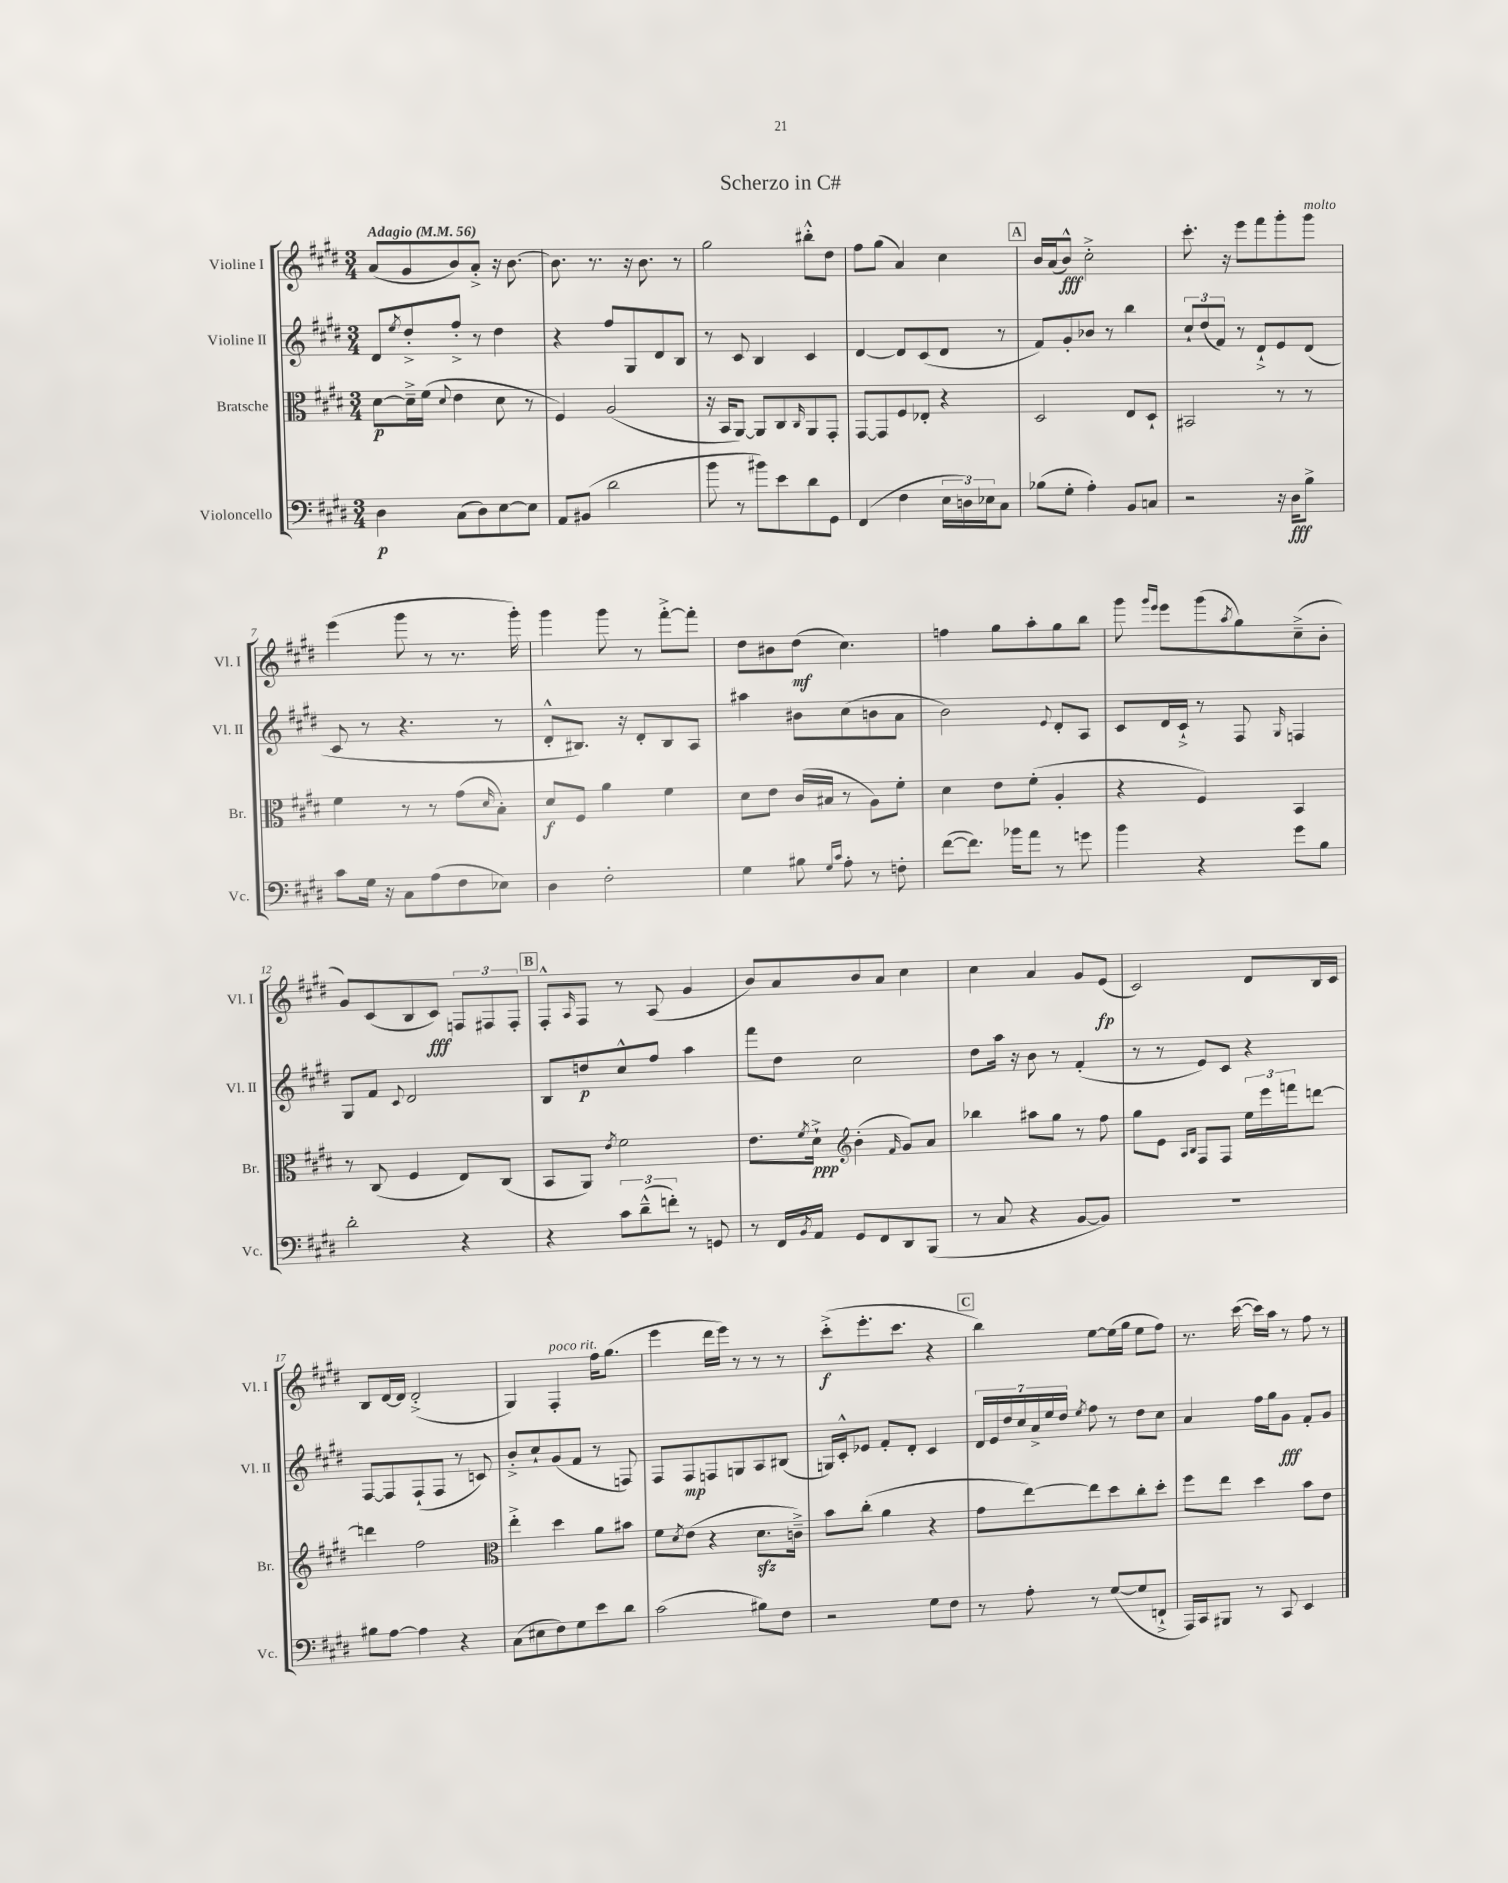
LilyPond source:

\header { title = "Scherzo in C#" }
<<
\new StaffGroup <<
\new Staff = "s0" \with { instrumentName = "Violine I" shortInstrumentName = "Vl. I" } {
    \clef treble \key e \major \numericTimeSignature \time 3/4 \tempo "Adagio" 4 = 56
    a'8( gis'8 b'8) a'8-.-> r16 b'8.~ |
    b'8. r8. r16 b'8. r8 |
    gis''2 bis''8-.-^ dis''8 |
    fis''8 gis''8( a'4) cis''4 |
    \mark \markup { \box "A" } b'16 a'16( b'8-^\fff) cis''2-.-> |
    cis'''8.-. r16 e'''8 fis'''8 gis'''8-. gis'''8^\markup { \italic "molto" } |
    e'''4( gis'''8 r8 r8. gis'''16-.) |
    gis'''4 gis'''8 r8 fis'''8~-.-> fis'''8-. |
    dis''8 bis'8 dis''8\mf( cis''4.) |
    f''4 gis''8 a''8-. gis''8 b''8 |
    gis'''8 \grace { gis'''16 e'''16 } e'''8 gis'''8( \acciaccatura { a''8 } gis''8) cis''8--->( b'8-. |
    gis'8) cis'8( b8 cis'8\fff) \tuplet 3/2 { f8 fis8 fis8-. } |
    \mark \markup { \box "B" } fis8-.-^ \grace { a16 } fis8 r8 a8( gis'4 |
    b'8) a'8 b'8 a'8 cis''4 |
    cis''4 a'4 gis'8 e'8\fp( |
    cis'2) dis'8 b16 cis'16 |
    b8 dis'16~ dis'16 dis'2-.->( |
    gis4) fis4-.^\markup { \italic "poco rit." } fis''16 gis''8.( |
    e'''4 dis'''16 e'''16) r8 r8 r8 |
    cis'''8-.->\f( e'''8.-. cis'''8. r4 |
    \mark \markup { \box "C" } b''4) e''8~ e''16( gis''16 e''8 fis''8) |
    r8. cis'''16~( cis'''16) a''16 r8 fis''8 r8 \bar "|." |
}
\new Staff = "s1" \with { instrumentName = "Violine II" shortInstrumentName = "Vl. II" } {
    \clef treble \key e \major \numericTimeSignature \time 3/4
    dis'8 \acciaccatura { e''8 } dis''8-.-> fis''8-.-> r8 dis''4 |
    r4 fis''8 gis8 dis'8 b8 |
    r8 cis'8 b4 cis'4 |
    dis'4~ dis'8 cis'8( dis'8 r8 |
    \mark \markup { \box "A" } fis'8) gis'8-. bes'8 r8 b''4 |
    \tuplet 3/2 { cis''8-! dis''8( fis'8) } r8 dis'8-!-> e'8 dis'8( |
    cis'8 r8 r4. r8 |
    dis'8-.-^ bis8.) r16 dis'8-. bis8 a8 |
    ais''4 bis'8 cis''8( b'8 a'8 |
    b'2) \appoggiatura { e'8 } dis'8-. a8 |
    cis'8 dis'16 cis'16-!-> r8 fis8 \grace { gis16 } f4 |
    gis8 fis'8 \appoggiatura { cis'8 } dis'2 |
    \mark \markup { \box "B" } b8 d''8\p cis''8-^ fis''8 a''4 |
    fis'''8 dis''8 cis''2 |
    dis''8 a''16 r16 b'8 r8 fis'4-.( |
    r8 r8 e'8) cis'8 r4 |
    fis8~ fis8 fis8-!( fis8 r8 c'8) |
    b'8-.-> cis''8-! gis'8( fis'8 r8 f8) |
    fis8 fis8\mp f8 g8 a8 bis8( |
    g16) cis'16-.-^ ees'8 fis'8-. dis'8-. cis'4 |
    \mark \markup { \box "C" } \tuplet 7/4 { dis'16 e'16 dis''16 cis''16 a'16-> e''16 dis''16 } \acciaccatura { e''8 } fis''8 r8 dis''8 cis''8 |
    a'4 fis''16 gis''16 gis'8\fff fis'8-. gis'8 \bar "|." |
}
\new Staff = "s2" \with { instrumentName = "Bratsche" shortInstrumentName = "Br." } {
    \clef alto \key e \major \numericTimeSignature \time 3/4
    dis'8~\p dis'16---> fis'16( \appoggiatura { dis'8 } e'4 dis'8 r8 |
    fis4) a2( |
    r16 b,16 a,8~) a,8 cis8 \grace { cis16 } a,8 gis,8-. |
    gis,8~ gis,8 fis8 ees8-. r4 |
    \mark \markup { \box "A" } dis2 e8 dis8-! |
    bis,2 r8 r8 |
    fis'4 r8 r8 gis'8( \grace { dis'16 } b8-.) |
    dis'8\f fis8 a'4 fis'4 |
    dis'8 e'8 cis'16( bis16 r8 a8) fis'8-. |
    dis'4 e'8 fis'8-.( a4-. |
    r4 fis4) b,4 |
    r8 cis8( fis4 e8) cis8( |
    \mark \markup { \box "B" } b,8 a,8) \acciaccatura { e'8 } fis'2 |
    e'8. \acciaccatura { fis'8 } dis'16-!->\ppp \clef treble b'4-.( \grace { fis'16 } gis'8) a'8 |
    bes''4 ais''8 gis''8 r8 fis''8 |
    gis''8 e'8 \grace { a16 b16 } fis8 fis8 \tuplet 3/2 { e''16 e'''16 f'''16 } d'''8~ |
    d'''4 fis''2 |
    \clef alto e''4-.-> dis''4 a'8 bis'8 |
    fis'8 \acciaccatura { dis'8 } e'8( r4 dis'8.\sfz c'16--->) |
    b'8 cis''8-.( a'4 r4 |
    \mark \markup { \box "C" } gis'8 e''8~) e''8 dis''8 cis''8-. dis''8-. |
    fis''8 e''8 dis''4 b'8 e'8 \bar "|." |
}
\new Staff = "s3" \with { instrumentName = "Violoncello" shortInstrumentName = "Vc." } {
    \clef bass \key e \major \numericTimeSignature \time 3/4
    dis4\p cis8( dis8) e8~ e8 |
    a,8 bis,8( dis'2 |
    b'8 r8 bis'8) e'8 dis'8 gis,8 |
    fis,4( fis4 \tuplet 3/2 { e16 d16) ees16 } cis8 |
    \mark \markup { \box "A" } bes8( gis8-. a4-.) b,8 c8 |
    r2 r16 dis16\fff b8-> |
    cis'8 gis16 r16 cis8 a8( fis8 ees8) |
    dis4 fis2-. |
    gis4 bis8 \grace { gis16 cis'16 } a8-. r8 f8-. |
    fis'8~( fis'8.) bes'16 a'8 r8 g'8 |
    b'4 r4 gis'8 b8 |
    dis'2-. r4 |
    \mark \markup { \box "B" } r4 \tuplet 3/2 { cis'8 dis'8---^( f'8-.) } r8 g,8 |
    r8 fis,16 \acciaccatura { b,8 } a,16 gis,8 fis,8 dis,8 b,,8( |
    r8 cis8 r4 b,8~ b,8) |
    R2. |
    bis8 a8~ a4 r4 |
    cis8( eis8 fis8) gis8 e'8 dis'8 |
    cis'2( bis8) fis8 |
    r2 gis8 fis8 |
    \mark \markup { \box "C" } r8 a8-. r8 gis8~( gis8 f,8-!-> |
    a,,16) cis,16 bis,,8 r8 cis,8 e,4 \bar "|." |
}
>>
>>
